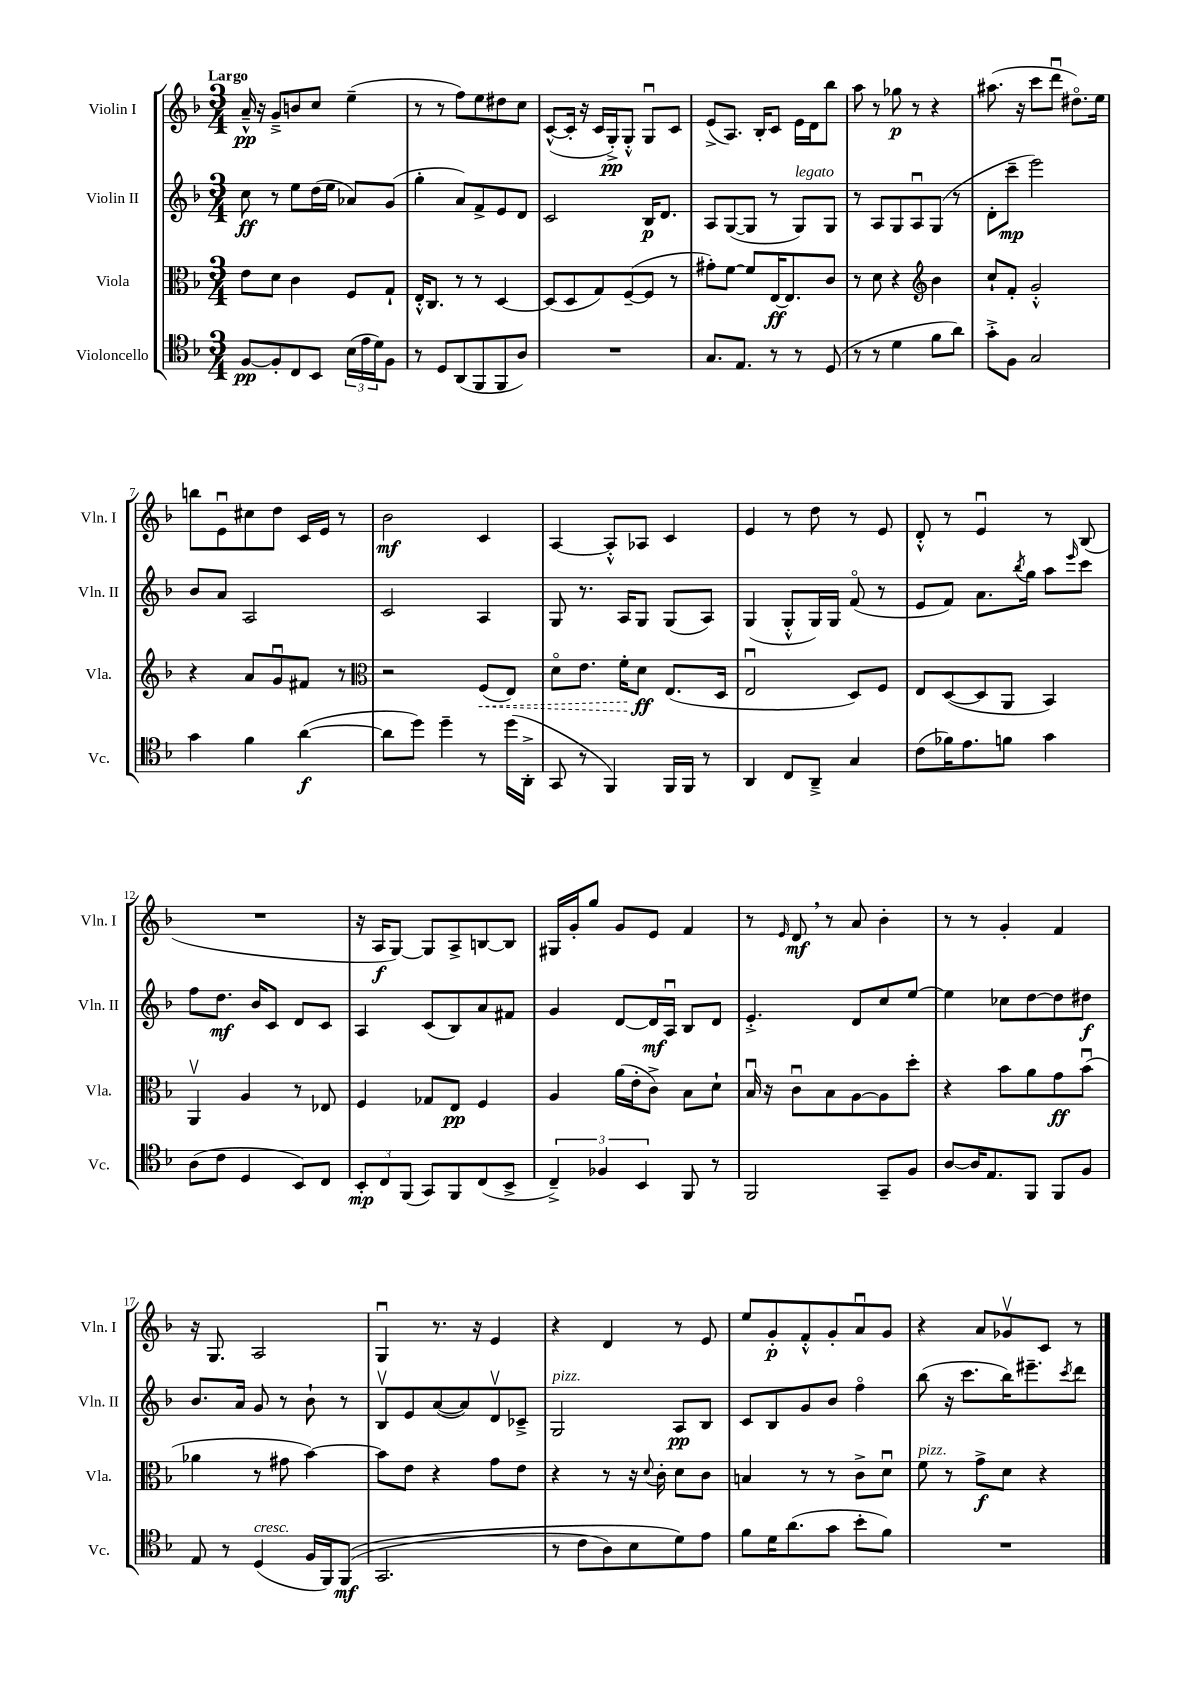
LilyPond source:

<<
\new StaffGroup <<
\new Staff = "s0" \with { instrumentName = "Violin I" shortInstrumentName = "Vln. I" } {
    \clef treble \key f \major \numericTimeSignature \time 3/4 \tempo "Largo"
    a'16---^\pp r16 g'8---> b'8 c''8 e''4--( |
    r8 r8 f''8) e''8 dis''8 c''8 |
    c'8~-^( c'16-. r16 c'16 g16-.->\pp) g8-.-^ g8\downbow c'8 |
    e'8->( a8.) bes16-. c'8 e'16 d'16 bes''8 |
    a''8 r8 ges''8\p r8 r4 |
    ais''8.( r16 c'''8 d'''8\downbow dis''8.\flageolet) e''16 |
    b''8 e'8\downbow cis''8 d''8 c'16 e'16 r8 |
    bes'2\mf c'4 |
    a4~ a8-.-^ aes8 c'4 |
    e'4 r8 d''8 r8 e'8 |
    d'8-.-^ r8 e'4\downbow r8 bes8( |
    R2. |
    r16 a16\f g8~) g8 a8-> b8~ b8 |
    gis16 g'16-. g''8 g'8 e'8 f'4 |
    r8 \grace { e'16 } d'8\mf \breathe r8 a'8 bes'4-. |
    r8 r8 g'4-. f'4 |
    r16 g8. a2 |
    g4\downbow r8. r16 e'4 |
    r4 d'4 r8 e'8 |
    e''8 g'8-.\p f'8-.-^ g'8-. a'8\downbow g'8 |
    r4 a'8 ges'8\upbow c'8 r8 \bar "|." |
}
\new Staff = "s1" \with { instrumentName = "Violin II" shortInstrumentName = "Vln. II" } {
    \clef treble \key f \major \numericTimeSignature \time 3/4
    c''8\ff r8 e''8 d''16( e''16 aes'8) g'8( |
    g''4-. a'8) f'8-> e'8 d'8 |
    c'2 bes16\p d'8. |
    a8 g8~( g8 r8 g8^\markup { \italic "legato" }) g8 |
    r8 a8 g8 a8\downbow g8( r8 |
    d'8-. c'''8--\mp e'''2) |
    bes'8 a'8 a2 |
    c'2 a4 |
    g8 r8. a16 g8 g8( a8) |
    g4( g8-.-^ g16) g16 f'8\flageolet( r8 |
    e'8 f'8) a'8. \acciaccatura { bes''8 } g''16 a''8 \grace { e'''16 } c'''8 |
    f''8 d''8.\mf bes'16 c'8 d'8 c'8 |
    a4 c'8( bes8) a'8 fis'8 |
    g'4 d'8~ d'16\mf a16\downbow bes8 d'8 |
    e'4.-.-> d'8 c''8 e''8~ |
    e''4 ces''8 d''8~ d''8 dis''8\f |
    bes'8. a'16 g'8 r8 bes'8-! r8 |
    bes8\upbow e'8 a'8~( a'8) d'8\upbow ces'8---> |
    g2^\markup { \italic "pizz." } a8\pp bes8 |
    c'8 bes8 g'8 bes'8 f''4\flageolet |
    bes''8( r16 c'''8. bes''16) eis'''8.-- \acciaccatura { c'''8 } d'''8 \bar "|." |
}
\new Staff = "s2" \with { instrumentName = "Viola" shortInstrumentName = "Vla." } {
    \clef alto \key f \major \numericTimeSignature \time 3/4
    e'8 d'8 c'4 f8 g8-! |
    e16-.-^ c8. r8 r8 d4~ |
    d8( d8 g8) f8~--( f8 r8 |
    gis'8-.) f'8~ f'8 e16~\ff e8. c'8 |
    r8 d'8 r4 \clef treble bes'4 |
    c''8-! f'8-. g'2-.-^ |
    r4 a'8 g'8\downbow fis'8 r8 |
    \clef alto r2 \once \override Hairpin.style = #'dashed-line f8\<( e8) |
    d'8\flageolet e'8. f'16-. d'8\ff\! e8.( d16 |
    e2\downbow d8) f8 |
    e8 d8~( d8 a,8 bes,4) |
    a,4\upbow a4 r8 ees8 |
    f4 ges8 e8\pp f4 |
    a4 a'16( e'16-. c'8->) bes8 d'8-! |
    bes16\downbow r16 c'8\downbow bes8 a8~ a8 d''8-. |
    r4 bes'8 a'8 g'8\ff bes'8\downbow( |
    aes'4 r8 gis'8 bes'4~) |
    bes'8 e'8 r4 g'8 e'8 |
    r4 r8 r16 \appoggiatura { d'8 } c'16-. d'8 c'8 |
    b4 r8 r8 c'8-> d'8\downbow |
    f'8^\markup { \italic "pizz." } r8 g'8->\f d'8 r4 \bar "|." |
}
\new Staff = "s3" \with { instrumentName = "Violoncello" shortInstrumentName = "Vc." } {
    \clef tenor \key f \major \numericTimeSignature \time 3/4
    f8~\pp f8-. c8 bes,8 \tuplet 3/2 { bes16( e'16 d'16) } f8 |
    r8 d8 a,8( f,8 f,8 a8) |
    R2. |
    g8. e8. r8 r8 d8( |
    r8 r8 d'4 f'8 a'8) |
    g'8-.-> f8 g2 |
    g'4 f'4 a'4~\f( |
    a'8 d''8) d''4-- r8 d''16( a,16-.-> |
    g,8 r8 f,4) f,16 f,16 r8 |
    a,4 c8 a,8---> g4 |
    c'8( fes'16) e'8. f'8 g'4 |
    a8( c'8 d4 bes,8) c8 |
    \tuplet 3/2 { bes,8-.\mp c8 f,8( } g,8) f,8 c8( bes,8-> |
    \tuplet 3/2 { c4--->) fes4 bes,4 } f,8 r8 |
    f,2 g,8-- f8 |
    a8~ a16 e8. f,8 f,8 f8 |
    e8 r8 d4^\markup { \italic "cresc." }( f16 f,16) f,8\mf(\( |
    g,2. |
    r8 c'8 a8) bes8 d'8\) e'8 |
    f'8 d'16 a'8.( g'8 bes'8-. f'8) |
    R2. \bar "|." |
}
>>
>>
